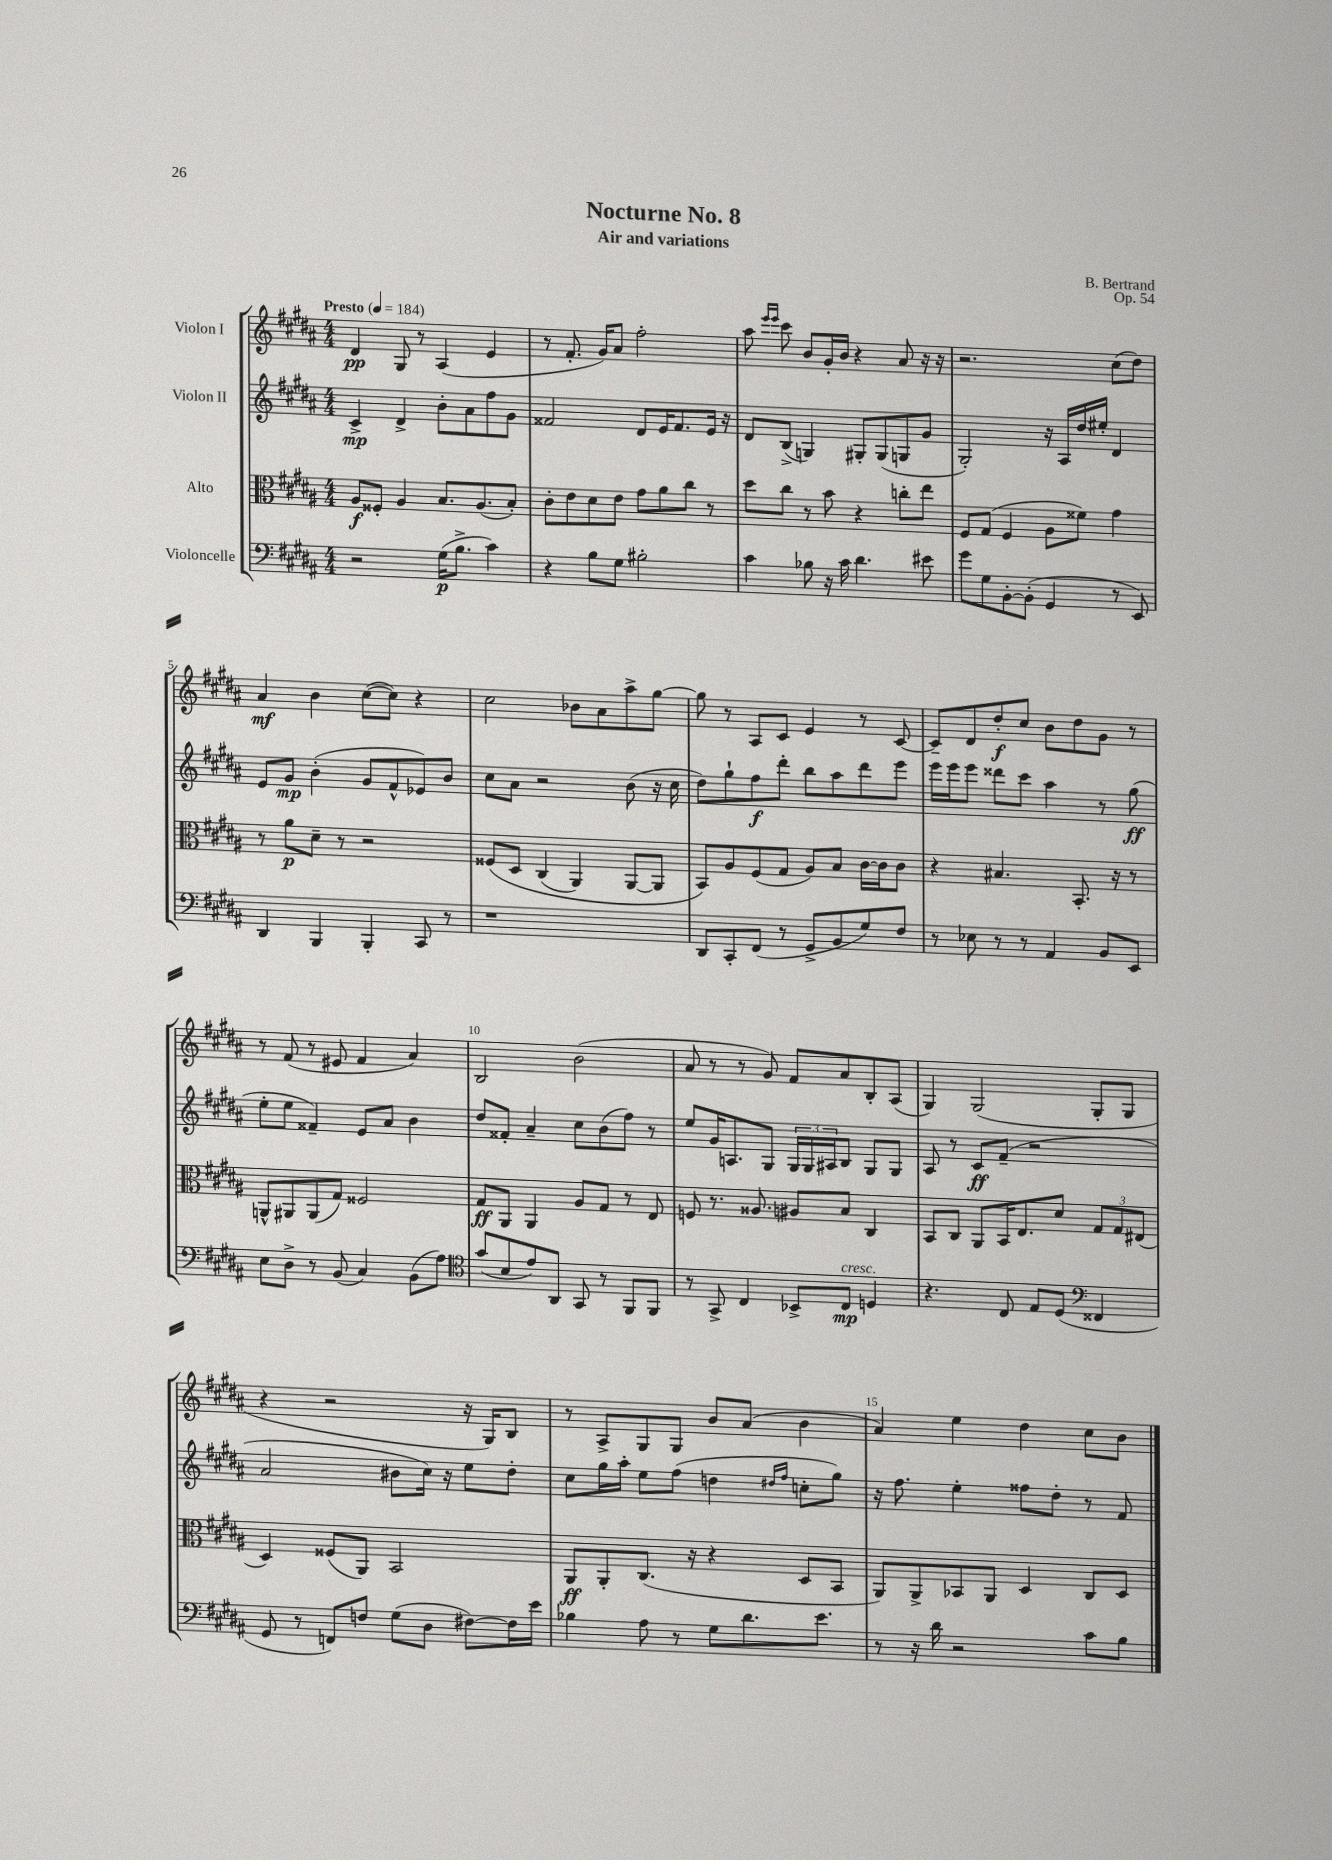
\header { title = "Nocturne No. 8" composer = "B. Bertrand" subtitle = "Air and variations" opus = "Op. 54" }
<<
\new StaffGroup <<
\new Staff = "s0" \with { instrumentName = "Violon I" } {
    \clef treble \key b \major \numericTimeSignature \time 4/4 \tempo "Presto" 4 = 184
    dis'4\pp gis8 r8 ais4( e'4 |
    r8 fis'8.-. gis'16) ais'8 fis''2-. |
    ais''8 \grace { e'''16 e'''16 } cis'''8 b'8 gis'16-. b'16 r4 ais'8 r16 r16 |
    r2. cis''8( dis''8) |
    ais'4\mf b'4 cis''8~( cis''8) r4 |
    cis''2 bes'8 ais'8 ais''8-> gis''8~ |
    gis''8 r8 ais8 cis'8 e'4 r8 cis'8~ |
    cis'8-- dis'8 dis''8-.\f cis''8 b'8 dis''8 gis'8 r8 |
    r8 fis'8( r8 eis'8 fis'4 ais'4) |
    b2 b'2( |
    ais'8 r8 r8 gis'8) fis'8 ais'8 b8-. ais8( |
    gis4) gis2( gis8-. gis8 |
    r4 r2 r16 gis16) b8 |
    r8 ais8-> gis8 gis8 b'8 ais'8( b'4 |
    ais'4) e''4 dis''4 cis''8 b'8 \bar "|." |
}
\new Staff = "s1" \with { instrumentName = "Violon II" } {
    \clef treble \key b \major \numericTimeSignature \time 4/4
    cis'4->\mp dis'4-> b'8-. ais'8 fis''8 gis'8 |
    fisis'2 dis'8 e'16 fisis'8. e'16 r16 |
    dis'8 b8->( g4) gis8-. gis8( g8 gis'8 |
    gis2-.) r16 ais16 dis''16 eis''16-. dis'4 |
    e'8 gis'8\mp b'4-.( gis'8 fis'8-^ ees'8) b'8 |
    cis''8 ais'8 r2 b'8( r16 cis''16 |
    dis''8) gis''8-! fis''8\f dis'''8-. b''8 ais''8 dis'''8 e'''8 |
    e'''16 e'''16 e'''8 disis'''8 cis'''8 ais''4 r8 gis''8\ff( |
    e''8-. e''8 fisis'4--) e'8 ais'8 b'4 |
    dis''8 fisis'8-. ais'4-- cis''8 b'8( fis''8) r8 |
    e''8 gis'16 a8. gis8 \tuplet 3/2 { gis16 gis16 ais16 } b8 gis8 gis8 |
    ais8 r8 cis'8\ff fis'8--( r2 |
    ais'2 bis'8 cis''16) r16 e''8 dis''8-. |
    cis''8 gis''16 ais''16-. e''8 fis''8( d''4 \grace { dis''16 fis''16 } c''8-. gis''8) |
    r16 fis''8. e''4-. fisis''8 dis''8-. r8 fis'8 \bar "|." |
}
\new Staff = "s2" \with { instrumentName = "Alto" } {
    \clef alto \key b \major \numericTimeSignature \time 4/4
    ais8\f fisis8-. ais4 b8. ais8.( b8-.) |
    cis'8-. e'8 dis'8 e'8 gis'8 ais'8 cis''8 r8 |
    dis''8 cis''8 r8 b'8 r4 c''8-. e''8 |
    fis8 gis8( fis4 ais8 fisis'8) gis'4 |
    r8 ais'8\p dis'8-- r8 r2 |
    fisis8\( dis8 cis4( ais,4) ais,8~ ais,8 |
    b,8\) ais8 fis8( gis8 ais8) b8 cis'16~ cis'16 cis'8 |
    r4 bis4. b,8.-. r16 r8 |
    a,8-^ ais,8 ais,8( gis8) fisis2 |
    gis8\ff ais,8 ais,4 ais8 gis8 r8 e8 |
    f8 r8. aisis8. ais8 b8 cis4 |
    b,8 cis8 ais,8 b,16 e8. dis'8 \tuplet 3/2 { gis8 gis8 eis8( } |
    dis4) fisis8( ais,8) b,2 |
    ais,8\ff ais,8-. cis8.( r16 r4 dis8 b,8 |
    ais,8) ais,8-> bes,8 ais,8 dis4 cis8 dis8 \bar "|." |
}
\new Staff = "s3" \with { instrumentName = "Violoncelle" } {
    \clef bass \key b \major \numericTimeSignature \time 4/4
    r2 gis16\p( b8.-> cis'4) |
    r4 b8 gis8 bis2-. |
    cis'4 bes8 r16 cis'16 dis'4. eis'8 |
    gis'8 gis8 b,8~-. b,8-.( gis,4 r8 e,8) |
    dis,4 b,,4 b,,4-. cis,8 r8 |
    r1 |
    dis,8 cis,8-. fis,8( r8 gis,8-> b,8 gis8) fis8 |
    r8 ees8 r8 r8 ais,4 b,8 e,8 |
    e8 dis8-> r8 b,8( cis4) b,8( ais8) |
    \clef tenor gis'8( b8 e'8) ais,8 gis,8 r8 fis,8 fis,8 |
    r8 gis,8-> cis4 bes,8-> cis8\mp^\markup { \italic "cresc." } d4 |
    r4. cis8 e8 dis8( \clef bass fisis,4 |
    gis,8 r8 f,8) f8 gis8( dis8 fis8~) fis16 e'16 |
    bes4 ais8 r8 gis8 dis'8. e'8. |
    r8 r16 dis'16 r2 cis'8 b8 \bar "|." |
}
>>
>>
\layout { \context { \Score \override BarNumber.break-visibility = ##(#f #t #t) barNumberVisibility = #(every-nth-bar-number-visible 5) } }
